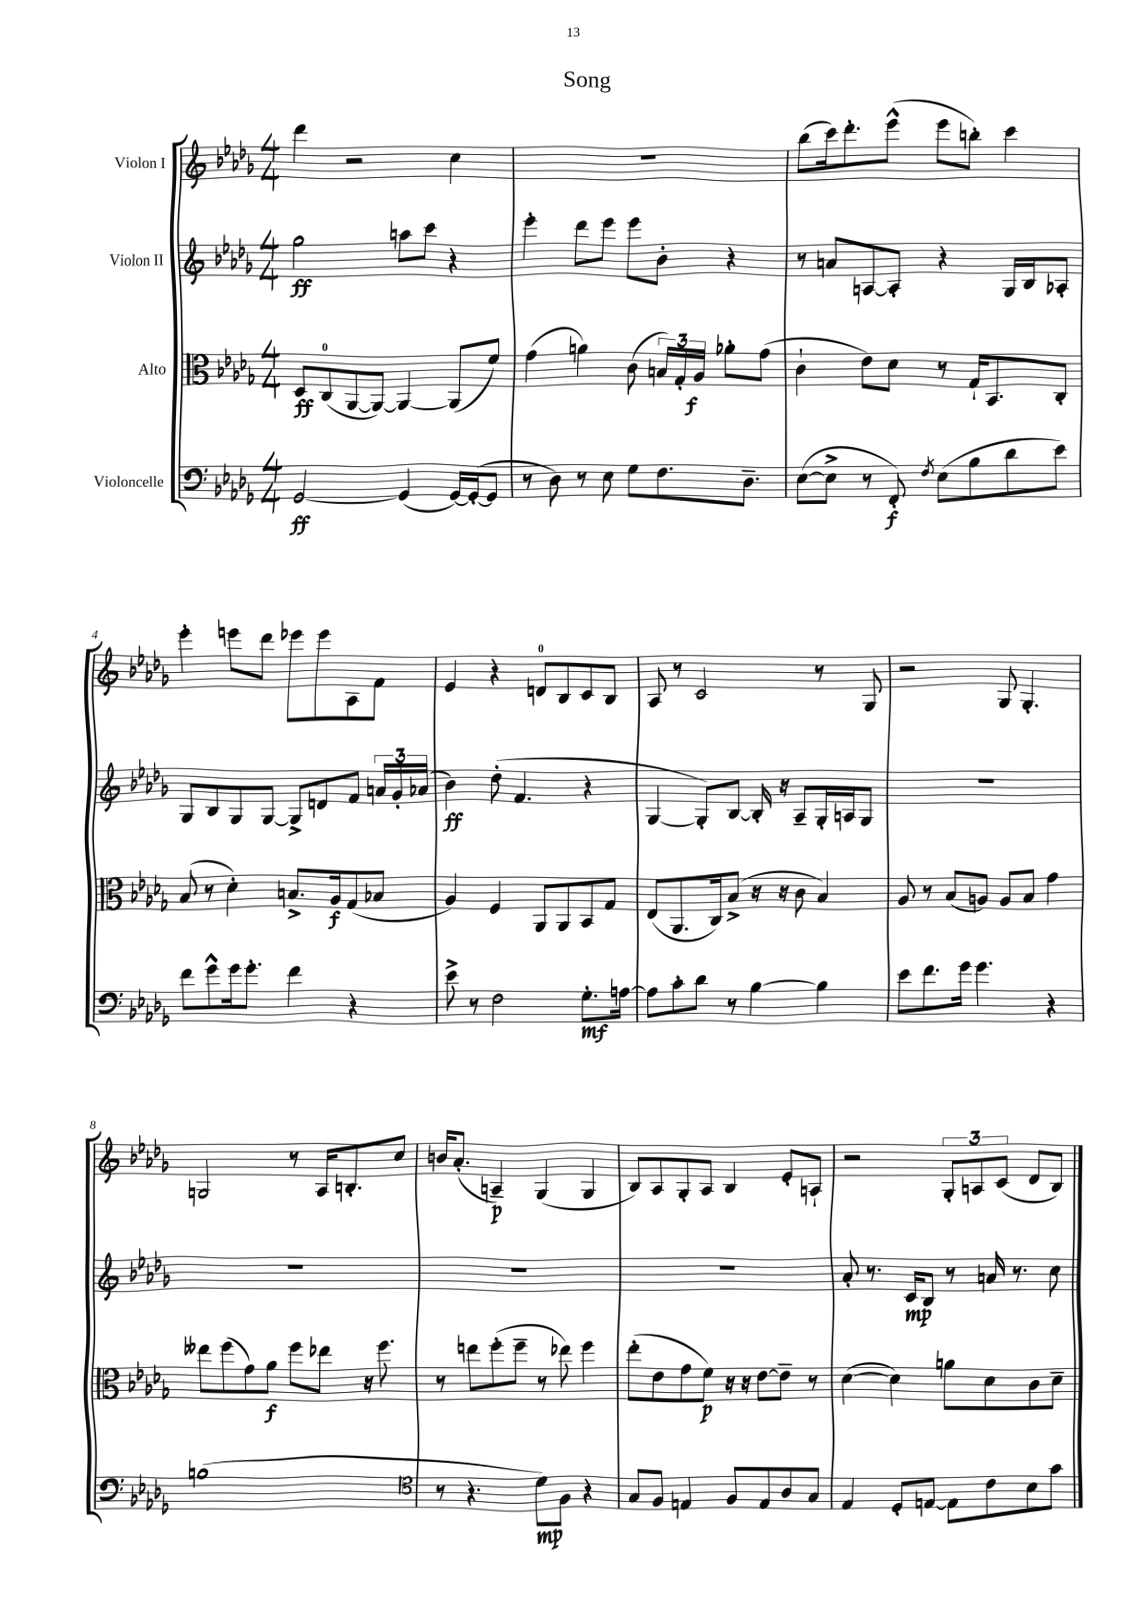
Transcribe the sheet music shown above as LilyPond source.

\header { title = "Song" }
<<
\new StaffGroup <<
\new Staff = "s0" \with { instrumentName = "Violon I" } {
    \clef treble \key des \major \numericTimeSignature \time 4/4
    \autoBeamOff des'''4 r2 c''4 |
    r1 |
    bes''8[( c'''16) des'''8.-. ees'''8]-^( ees'''8[ b''8]-.) c'''4 |
    ees'''4-. e'''8[ des'''8] ees'''8[ ees'''8 aes8 f'8] |
    ees'4 r4 d'8[-0 bes8 c'8 bes8] |
    aes8 r8 c'2 r8 ges8 |
    r2 ges8 ges4.-. |
    g2 r8 aes16[ b8.-. c''8] |
    b'16[ aes'8.]-.( a4--\p) ges4( ges4 |
    bes8[) aes8 ges8-. aes8] bes4 ees'8[-. a8]-! |
    r2 \tuplet 3/2 { ges8[-. a8 c'8]( } des'8[ bes8]) \bar "|." |
}
\new Staff = "s1" \with { instrumentName = "Violon II" } {
    \clef treble \key des \major \numericTimeSignature \time 4/4
    \autoBeamOff ges''2\ff a''8[ c'''8] r4 |
    ees'''4-. des'''8[ ees'''8] ees'''8[ bes'8]-. r4 |
    r8 a'8[ a8~ a8]-. r4 ges16[ bes16 aes8]-. |
    ges8[ bes8 ges8 ges8]~ ges8[-> d'8 f'8] \tuplet 3/2 { a'16[ ges'16-. aes'16]( } |
    bes'4\ff) des''8-.( f'4. r4 |
    ges4~ ges8[-.) bes8]~ bes16-. r16 aes8[-- ges16-. a16 ges8] |
    R1 |
    R1 |
    R1 |
    R1 |
    aes'8-. r8. c'16[\mp bes8] r8 a'16 r8. c''8 \bar "|." |
}
\new Staff = "s2" \with { instrumentName = "Alto" } {
    \clef alto \key des \major \numericTimeSignature \time 4/4
    \autoBeamOff des8[\ff c8-0( aes,8~ aes,8]~) aes,4~ aes,8[( f'8]) |
    ges'4( a'4) c'8( \tuplet 3/2 { b16[) ges16-. aes16]\f } aes'8[-. ges'8]( |
    c'4-! ees'8[) des'8] r8 ges16[-! bes,8. c8]-. |
    bes8( r8 des'4-.) b8.[-> aes16\f ges8( bes8] |
    aes4) f4 aes,8[ aes,8 bes,8 ges8] |
    ees8[( aes,8. c16) bes8]->( r16 r16 c'8 bes4) |
    aes8 r8 bes8[( a8]) a8[ bes8] ges'4 |
    eeses''8[ f''8( ges'8) aes'8]\f f''8[ ees''8] r16 f''8. |
    r8 e''8[ f''8-.( f''8]-- r8 ees''8) f''4 |
    ees''8[-.( ees'8 ges'8 f'8]\p) r16 r16 ees'8[~ ees'8]-- r8 |
    des'4~( des'4) a'8[ des'8 c'8 des'8]-- \bar "|." |
}
\new Staff = "s3" \with { instrumentName = "Violoncelle" } {
    \clef bass \key des \major \numericTimeSignature \time 4/4
    \autoBeamOff ges,2~\ff ges,4( ges,16[~) ges,16~-.( ges,8] |
    r8 des8) r8 ees8 ges8[ f8. des8.]-- |
    ees8[~( ees8]-> r8 f,8-.\f) \acciaccatura { f8 } ees8[( bes8 des'8 ees'8]) |
    f'8[ ges'8-^ ges'16 ges'8.]-. f'4 r4 |
    ees'8-> r8 f2 ges8.[-.\mf a16]~ |
    a8[ c'8-. des'8] r8 bes4~ bes4 |
    ees'8[ f'8. ges'16] ges'4. r4 |
    b1( |
    \clef tenor r8 r4. des'8[\mp) f8] r4 |
    ges8[ f8] e4 f8[ e8 aes8 ges8] |
    ees4 des8[-. e8]~ e8[ c'8 bes8 ges'8] \bar "|." |
}
>>
>>
